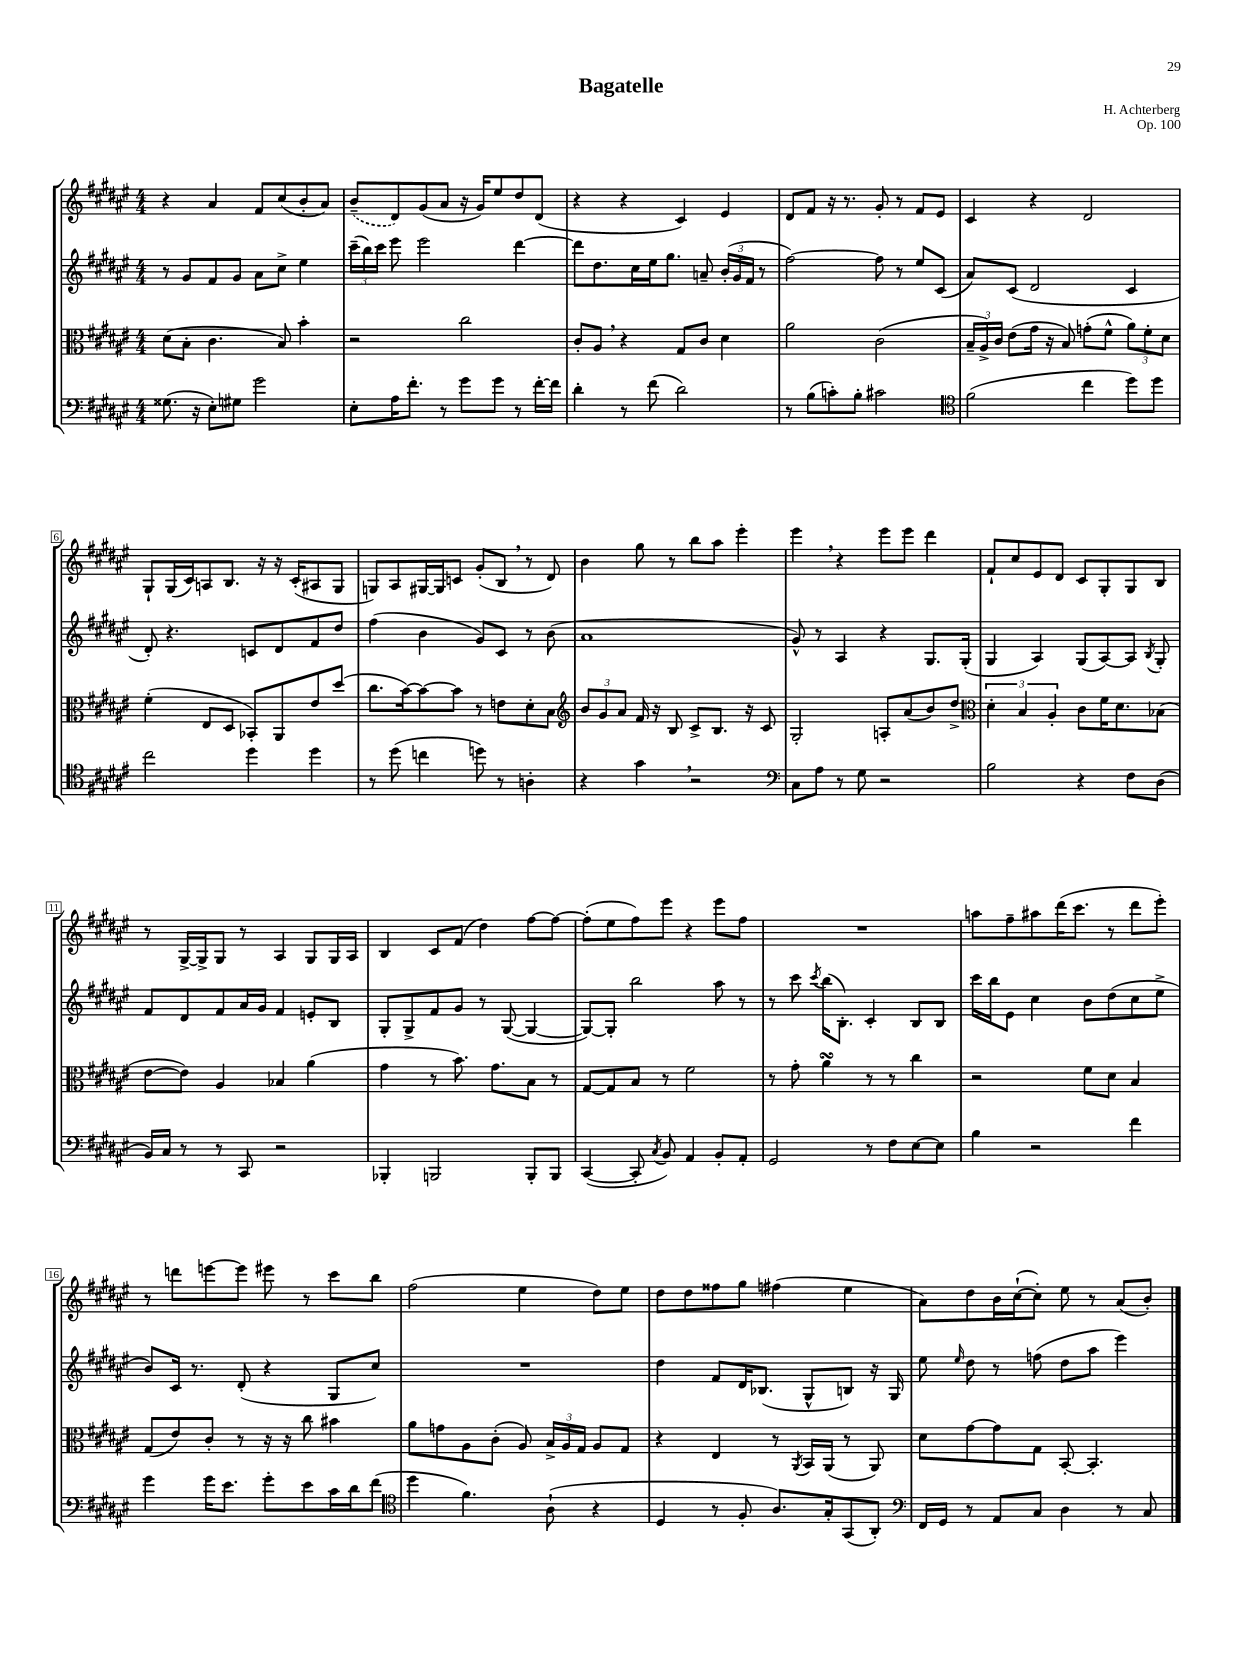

**kern	**kern	**kern	**kern
*part4	*part3	*part2	*part1
*staff4	*staff3	*staff2	*staff1
*clefF4	*clefC3	*clefG2	*clefG2
*k[f#c#g#d#a#e#]	*k[f#c#g#d#a#e#]	*k[f#c#g#d#a#e#]	*k[f#c#g#d#a#e#]
*M4/4	*M4/4	*M4/4	*M4/4
=1	=1	=1	=1
(8.G##X\	(8d#\L	8r	4r
.	8B'\J	8g#/L	.
16r	.	.	.
8E#'\L)	4.c#\	8f#/	4a#/
8G#X\J	.	8g#/J	.
2g#\	.	8a#\L	8f#/L
.	8B/)	8cc#^\J	(8cc#/
.	4b'\	4ee#\	8b'/
.	.	.	8a#/J)
=2	=2	=2	=2
8E#'\L	2r	(24ccc#~\LL	(8b~/L
.	.	24bb\)	.
.	.	24ccc#\JJ	.
16A#\K	.	8eee#\	8d#/)
8.f#'\J	.	.	.
.	.	2eee#\	(8g#/
8r	.	.	8a#/J
8g#\L	2cc#\	.	16r
.	.	.	16g#/KL)
8g#\J	.	.	8ee#/
8r	.	[4ddd#\	8dd#/
[16f#'\LL	.	.	(8d#/J
16f#\JJ]	.	.	.
=3	=3	=3	=3
4d#'\	8c#'/L	8ddd#\L]	4r
.	8A#,/J	8.dd#\	.
8r	4r	.	4r
.	.	16cc#\L	.
(8f#\	.	16ee#\J	.
.	.	8.gg#\J	.
2d#\)	8G#/L	.	4c#/)
.	8c#/J	8an~/	.
.	4d#\	(24b'/LL	4e#/
.	.	24g#/	.
.	.	24f#/JJ	.
.	.	8r	.
=4	=4	=4	=4
8r	2a#\	[2ff#\)	8d#/L
(8B\L	.	.	8f#/J
8cn'\)	.	.	16r
.	.	.	8.r
8B'\J	.	.	.
2c#X\	(2c#\	8ff#\]	8g#'/
.	.	8r	8r
.	.	8ee#/L	8f#/L
.	.	(8c#/J	8e#/J
=5	=5	=5	=5
*clefC4	*	*	*
(2f#\	24B~/LL	8a#/L)	4c#/
.	24A#^/)	.	.
.	24c#/JJ	.	.
.	(8e#\L	(8c#/J	.
.	16g#\Jk	2d#/	4r
.	16r	.	.
.	8B/)	.	.
4cc#\	(8gn'\L	.	2d#/
.	8f#^^\J	.	.
8dd#\L)	12a#\L)	4c#/	.
.	12f#'\	.	.
8dd#\J	.	.	.
.	12d#\J	.	.
!!LO:LB:g=z
=6	=6	=6	=6
2cc#\	(4f#'\	8d#'/)	8G#`/L
.	.	4.r	(16G#/L
.	.	.	16c#/J)
.	8E#/L	.	8An/
.	8D#/J	.	8.B/J
4dd#\	8BB-X'/L)	8cn/L	.
.	.	.	16r
.	8AA#/	8d#/	16r
.	.	.	(16c#'/KL
4dd#\	8e#/	8f#/	8A#X/
.	(8dd#/J	8dd#/J	8G#/J
=7	=7	=7	=7
8r	8.cc#\L	(4ff#\	8Gn/L)
(8dd#\	.	.	8A#/
.	[16b\k)	.	.
4ccn\	8b\_	4b\	[16G#X/L
.	.	.	16G#/J]
.	8b\J]	.	8cn/J
8ddn\)	8r	8g#/L)	(8g#'/L
8r	8en\L	8c#/J	8B,/J
4An'\	8d#'\	8r	8r
.	8B\J	(8b\	8d#/)
=8	=8	=8	=8
*	*clefG2	*	*
4r	12b/L	1a#	4b\
.	12g#/	.	.
.	12a#/J	.	.
4g#,\	16f#/	.	8gg#\
.	16r	.	.
.	8B/	.	8r
2r	8c#^/L	.	8bb\L
.	8.B/J	.	8aa#\J
.	.	.	4eee#'\
.	16r	.	.
.	8c#/	.	.
=9	=9	=9	=9
*clefF4	*	*	*
8C#\L	2G#'/	8g#^^/)	4eee#,\
8A#\J	.	8r	.
8r	.	4A#/	4r
8G#\	.	.	.
2r	8An'/L	4r	8eee#\L
.	(8a#/	.	8eee#\J
.	8b/)	8.G#/L	4ddd#\
.	8dd#^/J	.	.
.	.	(16G#'/Jk	.
=10	=10	=10	=10
*	*clefC3	*	*
2B\	6d#'\	4G#/	8f#`/L
.	.	.	8cc#/
.	6B/	.	.
.	.	4A#/)	8e#/
.	6A#'/	.	.
.	.	.	8d#/J
4r	8c#\L	(8G#/L	8c#/L
.	16f#\K	[8A#/)	8G#'/
.	8.d#\	.	.
8F#\L	.	8A#/J]	8G#/
.	.	8qB/	.
(8D#\J	(8B-X\J	8G#'/	8B/J
!!LO:LB:g=z
=11	=11	=11	=11
16BB/LL)	[8e#\L	8f#/L	8r
16C#/JJ	.	.	.
8r	8e#\J])	8d#/	[16G#^/LL
.	.	.	16G#^/J]
8r	4A#/	8f#/	8G#/J
8CC#/	.	16a#/L	8r
.	.	16g#/JJ	.
2r	4B-X/	4f#/	4A#/
.	(4a#\	8en'/L	8G#/L
.	.	8B/J	16G#/L
.	.	.	16A#/JJ
=12	=12	=12	=12
4BBB-X'/	4g#\	8G#'/L	4B/
.	.	8G#^/	.
2BBBn/	8r	8f#/	8c#/L
.	8.b\)	8g#/J	(8f#/J
.	.	8r	4dd#\)
.	8.g#\L	.	.
.	.	([8G#/	.
8BBB'/L	8B\J	4G#/_	[8ff#\L
8BBB/J	8r	.	8ff#\J_
=13	=13	=13	=13
([4CC#/	[8G#/L	8G#/L_)	(8ff#'\L]
.	8G#/]	8G#'/J]	8ee#\
8CC#'/]	8B/J	2bb\	8ff#\)
8qC#/	.	.	.
8BB/)	8r	.	8eee#\J
4AA#/	2f#\	.	4r
8BB'/L	.	8aa#\	8eee#\L
8AA#'/J	.	8r	8ff#\J
=14	=14	=14	=14
2GG#/	8r	8r	1r
.	8g#'\	8ccc#\	.
.	.	8qccc#/	.
.	4a#sSsS\	(16bb\KL	.
.	.	8.B'\J)	.
8r	8r	4c#'/	.
8F#\L	8r	.	.
[8E#\	4cc#\	8B/L	.
8E#\J]	.	8B/J	.
=15	=15	=15	=15
4B\	2r	16ccc#\LL	8aan\L
.	.	16bb\J	.
.	.	8e#\J	8ff#~\
2r	.	4cc#\	8aa#X\
.	.	.	(16ddd#\K
.	.	.	8.ccc#\J
.	8f#\L	8b\L	.
.	8d#\J	(8dd#\	8r
4f#\	4B/	8cc#\	8ddd#\L
.	.	8ee#^\J	8eee#'\J)
!!LO:LB:g=z
=16	=16	=16	=16
4g#\	(8G#/L	8b/L)	8r
.	8e#/)	16c#/Jk	8dddn\L
.	.	8.r	.
16g#\KL	8c#'/J	.	[8eeen\
8.e#\J	.	.	.
.	8r	(8d#'/	8eee\J]
8g#'\L	16r	4r	8eee#X\
.	16r	.	.
8e#\	8cc#\	.	8r
16c#\L	4b#X\	8G#/L	8ccc#\L
16d#\J	.	.	.
(8f#\J	.	8cc#/J)	8bb\J
=17	=17	=17	=17
*clefC4	*	*	*
4dd#\	8a#\L	1r	(2ff#\
.	8gn\	.	.
4.f#\)	8A#\	.	.
.	(8c#'\J	.	.
.	8A#/)	.	4ee#\
(8A#`\	24B^/LL	.	.
.	24A#/	.	.
.	24G#/JJ	.	.
4r	8A#/L	.	8dd#\L)
.	8G#/J	.	8ee#\J
=18	=18	=18	=18
4D#/	4r	4dd#\	8dd#\L
.	.	.	8dd#\
8r	4E#/	8f#/L	8ff##X\
8F#'/	.	16d#/K	8gg#\J
.	.	(8.B-X/J	.
8.A#/L)	8r	.	(4ff#X\
.	8qAA#/	.	.
.	16BB/LL	8G#^^/L	.
16G#'/k	(16AA#/JJ	.	.
(8GG#/	8r	8Bn/J)	4ee#\
8AA#'/J)	8AA#/)	16r	.
.	.	16G#/	.
=19	=19	=19	=19
*clefF4	*	*	*
16FF#/LL	8d#\L	8ee#\	8a#\L)
16GG#/JJ	.	.	.
.	.	16qqee#/	.
8r	[8g#\	8dd#\	8dd#\
8AA#/L	8g#\]	8r	16b\L
.	.	.	([16cc#`\J
8C#/J	8G#\J	(8ffn\	8cc#'\J])
4D#\	[8BB'/	8dd#\L	8ee#\
.	4.BB'/]	8aa#\J	8r
8r	.	4eee#\)	(8a#/L
8C#/	.	.	8b'/J)
==	==	==	==
*-	*-	*-	*-
